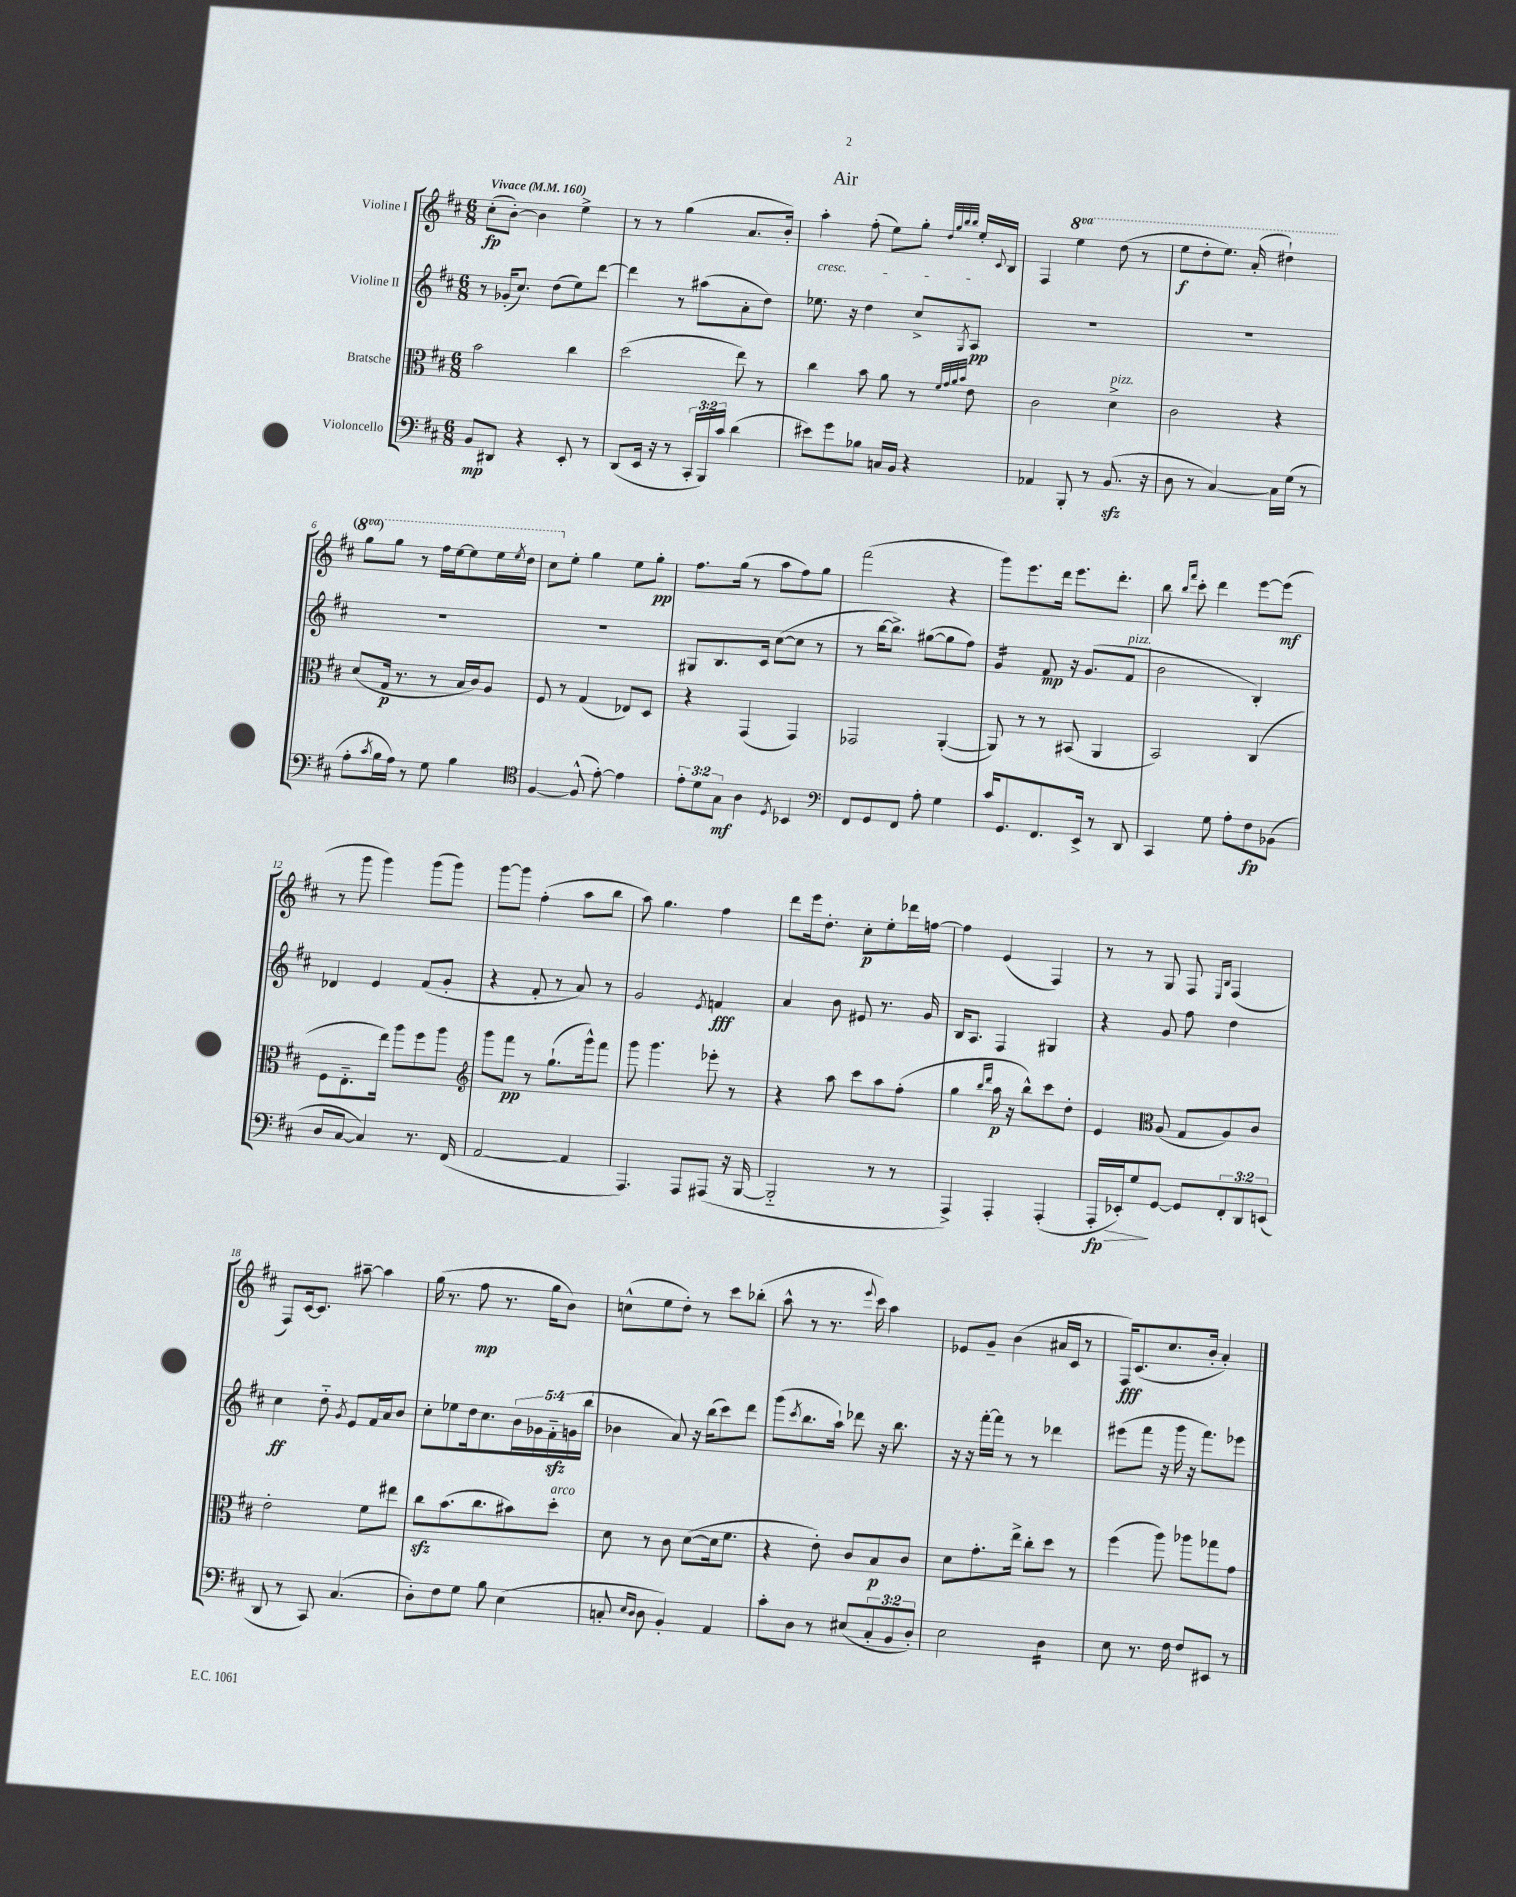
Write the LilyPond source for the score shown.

\header { title = "Air" }
<<
\new StaffGroup <<
\new Staff = "s0" \with { instrumentName = "Violine I" } {
    \clef treble \key d \major \numericTimeSignature \time 6/8 \set Staff.ottavationMarkups = #ottavation-simple-ordinals \tempo "Vivace" 4 = 160
    cis''8-.\fp( b'8~-.) b'4 e''4-> |
    r8 r8 g''4( a'8. b'16-.) |
    a''4-.\cresc fis''8-.( e''8) g''8-. \grace { d''32 g''32 b''32 b''32 } e''16-.\! \appoggiatura { cis'8 } b16 |
    fis4 \ottava #1 e'''4 d'''8( r8 |
    e'''8\f d'''8-. e'''8.) a''16-.( dis'''4-!) |
    g'''8 g'''8 r8 fis'''16 e'''16~ e'''8 e'''16 \acciaccatura { e'''8 } d'''16 |
    cis'''8 \ottava #0 e''8-. g''4 e''8 g''8-.\pp |
    fis''8. g''16( r8 a''8 fis''8) g''8 |
    fis'''2( r4 |
    g'''8) e'''8. d'''16 e'''8. d'''8.-. |
    b''8 \grace { b''16 fis'''16 } cis'''8-. d'''4 e'''8~ e'''8\mf( |
    r8 g'''8 g'''4) g'''8( g'''8) |
    g'''8~ g'''8 fis''4-.( a''8 b''8 |
    a''8) g''4. fis''4 |
    d'''8 e'''16 d''8.-. cis''8-.\p e''8-. des'''16 f''16~ |
    f''4 e'4( fis4) |
    r8 r8 g8 fis8 \grace { e16 b16 } fis4( |
    fis8) cis'16~ cis'8. ais''8~-- ais''4 |
    g''16( r8. fis''8\mp r8. g''16 b'8) |
    c''8-^( e''8 d''8-.) r8 cis'''8 bes''8-.( |
    a''8-^ r8 r8. \appoggiatura { e'''8 } cis'''16) a''4 |
    ees'8 g'8-- b'4( ais'16 cis'16 r8 |
    fis16\fff) cis'8.( cis''8. b'16-. a'4-.) \bar "|." |
}
\new Staff = "s1" \with { instrumentName = "Violine II" } {
    \clef treble \key d \major \numericTimeSignature \time 6/8 \override Staff.TupletNumber.text = #tuplet-number::calc-fraction-text
    r8 ges'16-.( cis''8.) d''8( e''8) d'''8~ |
    d'''4 r8 ais''8( a'8-. d''8) |
    ees''8. r16 d''4 cis''8-> \acciaccatura { g8 } a8\pp |
    R2. |
    R2. |
    R2. |
    R2. |
    gis8 b8. cis'16 cis''8~( cis''8 r8 |
    r8 b''16~ b''8.->) gis''8~( gis''8 fis''8) |
    g'4:16 fis'8\mp r16 g'8.( fis'8^\markup { \italic "pizz." } |
    b'2 b4-.) |
    des'4 e'4 fis'8( g'8-. |
    r4 fis'8-. r8 a'8) r8 |
    g'2 \acciaccatura { e'8 } f'4\fff |
    a'4 b'8 eis'8 r8. g'16 |
    b16 a8. fis4 gis4 |
    r4 g'8 fis''8 d''4 |
    cis''4\ff d''8-_ \acciaccatura { g'8 } e'8 fis'16 a'16 b'8 |
    cis''8-. ees''8 d''16 cis''8. \tuplet 5/4 { b'16 ges'16 fis'16-_\sfz g'16( b''16 } |
    bes'4 a'8) r16 b''16( cis'''8) d'''8 |
    g'''8( \acciaccatura { cis'''8 } b''8. a''16-!) des'''8 r16 b''8. |
    r16 r16 fis'''16~-. fis'''16 r8 r8 des'''4 |
    eis'''8( fis'''8 r16 g'''16 r16 fis'''8.) ees'''8 \bar "|." |
}
\new Staff = "s2" \with { instrumentName = "Bratsche" } {
    \clef alto \key d \major \numericTimeSignature \time 6/8
    b'2 cis''4 |
    d''2( e''8) r8 |
    cis''4 b'8 a'8 r8 \grace { fis'32 g'32 a'32 b'32 } e'8 |
    cis'2 d'4->^\markup { \italic "pizz." } |
    cis'2 r4 |
    d'8( g16\p r8. r8 b16 cis'16) a8 |
    fis8 r8 g4( ees8) d8 |
    r4 g,4( g,4) |
    ges,2 a,4~-.( |
    a,8) r8 r8 bis,8( a,4 |
    b,2) cis4( |
    fis8 e8.-_ e''16) a''8 fis''8 a''8 |
    \clef treble g'''8 fis'''8\pp r8 g''8.-!( g'''16-^) fis'''8 |
    g'''8 g'''4. ees'''8-. r8 |
    r4 a''8 cis'''8 a''8 fis''8-.( |
    g''4 \grace { b''16 d'''16 } a''16\p r16 b''8-^) cis'''8 d''8-. |
    e'4 \clef alto a8( g8 a8) cis'8 |
    e'2-. fis'8 eis''8 |
    cis''8\sfz b'8.( cis''8. bis'8) d''8-.^\markup { \italic "arco" } |
    d'8 r8 cis'8 d'8~( d'16 fis'8. |
    r4 e'8-.) cis'8 b8\p cis'8 |
    d'8 g'8.-. e''16-> cis''8-. d''8 r8 |
    fis''4( a''8) aes''8 ges''8 g'8 \bar "|." |
}
\new Staff = "s3" \with { instrumentName = "Violoncello" } {
    \clef bass \key d \major \numericTimeSignature \time 6/8 \override Staff.TupletNumber.text = #tuplet-number::calc-fraction-text
    b,8\mp dis,8 r4 e,8-. r8 |
    d,8( e,16 r16 r8 \tuplet 3/2 { cis,16-. b,,16) cis'16 } d'4( |
    eis'8) g'8 bes8 c16 b,16 r4 |
    aes,4 b,,8-. r8 b,8.\sfz( r16 |
    d8 r8 cis4~) cis16 g16( r8 |
    a8-. \acciaccatura { cis'8 } b16 a16) r8 g8 b4 |
    \clef tenor fis4~ fis8-^( e'8~-.) e'4 |
    \tuplet 3/2 { e'8-. d'8 g8\mf } a4 \acciaccatura { d8 } bes,4 |
    \clef bass fis,8 g,8 fis,8 a8-. g4 |
    cis'16 g,8. fis,8. e,16-> r8 d,8 |
    cis,4 g8 a8-. fis8\fp bes,8( |
    d8 cis8~ cis4) r8. fis,16( |
    a,2~ a,4 |
    a,,4.) a,,8 ais,,8( r16 b,,16~ |
    b,,2-_ r8 r8 |
    a,,4->) a,,4-. a,,4-.( |
    a,,16-.\fp\> ees,16-.) g8\! g,8~ g,8 \tuplet 3/2 { fis,8-. d,8 e,8( } |
    d,8 r8 cis,8) cis4.( |
    d8-.) fis8 g8 b8 e4( |
    c8-. \grace { e16 d16 } d8 b,4-.) a,4 |
    cis'8-. d8 r8 eis8( \tuplet 3/2 { cis8-. b,8 d8-.) } |
    e2 d4:16 |
    e8 r8. fis16 fis8 eis,8 r8 \bar "|." |
}
>>
>>
